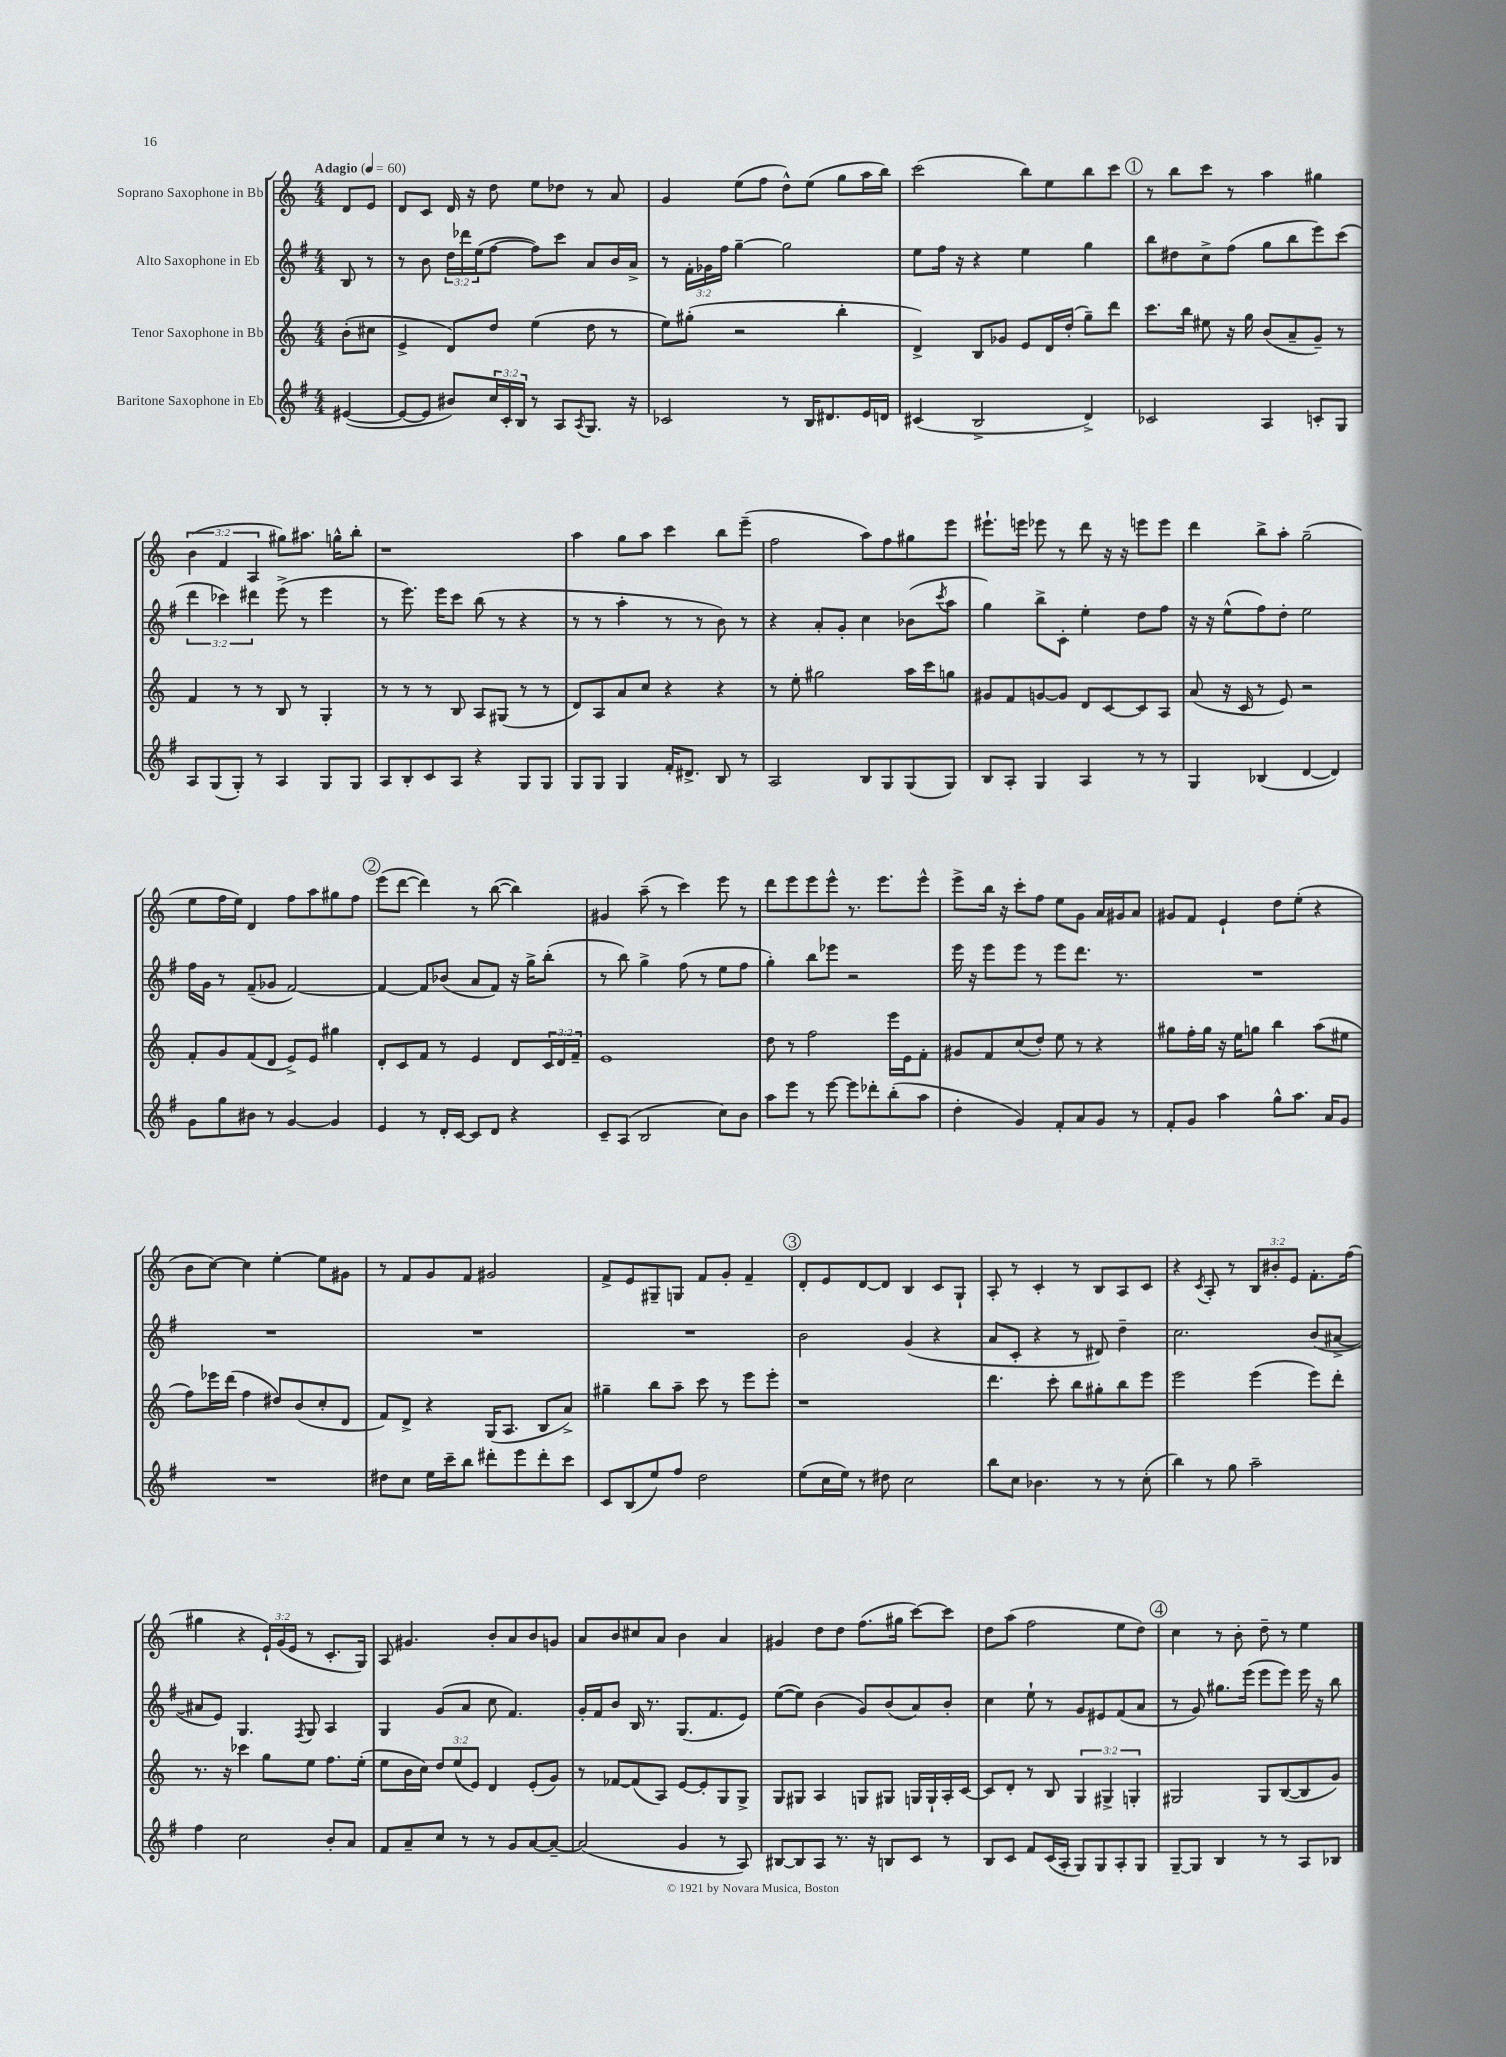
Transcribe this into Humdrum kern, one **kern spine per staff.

**kern	**kern	**kern	**kern
*staff4	*staff3	*staff2	*staff1
*clefG2	*clefG2	*clefG2	*clefG2
*k[f#]	*k[]	*k[f#]	*k[]
*M4/4	*M4/4	*M4/4	*M4/4
*MM60	*MM60	*MM60	*MM60
([4e#	(8b'	8B	8d
.	8cc#	8r	8e
=	=	=	=
8e#_	4e^	8r	8d
8e#]	.	8b	8c
8b#)	8d)	24dd	16d
.	.	24ddd-	.
.	.	.	16r
.	.	(24ee	.
24cc	8dd	[8ff#	8dd
24c'	.	.	.
24B	.	.	.
8r	(4ee	8ff#])	8ee
8A	.	8ccc	8dd-
8qA	.	.	.
8.G	8dd	8a	8r
.	8r	16b	8a
16r	.	16a^	.
=	=	=	=
2c-	8ee)	8r	4g
.	(8gg#'	24f#'	.
.	.	24g-	.
.	.	24ff#	.
.	2r	[4gg~	(8ee
.	.	.	8ff
8r	.	2gg]	8dd^^)
16B	.	.	(8ee
8.d#	.	.	.
.	4bb'	.	8gg
16e	.	.	16aa
16d	.	.	16bb)
=	=	=	=
(4c#	4d^)	8ee	(2ccc
.	.	16ff#	.
.	.	16r	.
2B^	8B	4r	.
.	8g-	.	.
.	8e	4ee	8bb)
.	16d	.	8ee
.	(16dd'	.	.
4d^)	8gg~)	4gg	8bb
.	8ddd	.	8ccc
=	=	=	=
2c-	8.ccc	8bb	8r
.	.	8dd#	8bb
.	16bb	.	.
.	8ee#	8cc^	8ccc
.	16r	(8ff#	8r
.	16gg	.	.
4A	(8b	8gg	4aa
.	8a~	8bb	.
8c'	8g~)	8eee)	4gg#
8G	8r	(8ccc	.
=	=	=	=
8A	4f	6ddd	(6b
(8G	.	.	.
.	.	6ccc-)	6f
8G')	8r	.	.
.	.	6ddd#	6A
8r	8r	.	.
4A	8B	(8eee^	8gg#)
.	8r	8r	8.aa#
8G	4G'	4eee	.
.	.	.	16gg^^
8G	.	.	8bb'
=	=	=	=
8A	8r	8r	1r
8B'	8r	8.eee)	.
8c	8r	.	.
.	.	16eee	.
8A	8B	8ccc	.
4r	8A	(8bb	.
.	(8G#	8r	.
8G	8r	4r	.
8G	8r	.	.
=	=	=	=
8G	8d)	8r	4aa
8G	8A	8r	.
4G	8a	4aa'	8gg
.	8cc	.	8aa
16f#'	4r	8r	4ccc
8.d#^	.	.	.
.	.	8r	.
8B	4r	8b)	8bb
8r	.	8r	(8eee~
=	=	=	=
2A	8r	4r	2ff
.	8ee'	.	.
.	2gg#	8a'	.
.	.	8g'	.
8B	.	4cc	8aa)
8G	.	.	8ff
(8G	16aa	(8b-	8gg#
.	16ccc	.	.
.	.	8qccc	.
8G)	8gg	8aa	8eee
=	=	=	=
8B	8g#	4gg)	8.eee#`
8A'	8f	.	.
.	.	.	16eee
4G	[8g	8bb^	8eee-
.	8g]	8c'	8r
4A	8d	4ee'	8ddd
.	[8c	.	16r
.	.	.	16r
8r	8c]	8dd	8eee
8r	8A	8ff#	8eee
=	=	=	=
4G	(8a	16r	4ddd
.	.	16r	.
.	16r	(8ee^^	.
.	16c	.	.
(4B-	8r	8ff#)	8bb^
.	8e)	8dd'	8aa'
[4d	2r	2ee	(2gg~
4d])	.	.	.
=	=	=	=
8g	8f'	16ff#	8ee
.	.	16g	.
8gg	8g	8r	16ff
.	.	.	16ee)
8b#	(8f	(8f#~	4d
8r	8d	8g-	.
[4g	8e^)	[2f#)	8ff
.	8e	.	8aa
4g]	4gg#	.	8gg#
.	.	.	8ff
=	=	=	=
4e	8d'	4f#_	(8eee
.	8c	.	[8ddd
8r	8f	8f#]	4ddd])
16d'	8r	(8b-	.
[16c	.	.	.
8c]	4e	8a	8r
8d	.	8f#)	([8bb
4r	8d	16r	4bb])
.	.	16gg^	.
.	24c	(8bb'	.
.	24d	.	.
.	24f~	.	.
=	=	=	=
8c~	1e	8r	4g#
(8A	.	8bb)	.
2B	.	4gg^	(8aa~
.	.	.	8r
.	.	(8ff#	4ccc)
.	.	8r	.
8cc)	.	8ee	8eee
8b	.	8ff#	8r
=	=	=	=
8aa	8dd	4gg')	8ddd
8eee	8r	.	8eee
8r	2ff	8bb	8eee
[8eee	.	8eee-	8eee^^
8eee]	.	2r	8.r
8ddd-'	.	.	.
.	.	.	8.eee
(8bb'	16eee	.	.
.	16e	.	.
8aa	8f'	.	8eee^^
=	=	=	=
4dd'	8g#	16eee	8eee^
.	.	16r	.
.	8f	8eee	16bb
.	.	.	16r
4g)	(8cc	8eee	8ccc'
.	8dd')	8r	8ff
8f#'	8ee	8eee	8ee
8a	8r	8.ddd	8g
8g	4r	.	16a
.	.	8.r	16g#
8r	.	.	8a
=	=	=	=
8f#'	8gg#	1r	8g#
8g	16ff'	.	8f
.	16gg#	.	.
4aa	16r	.	4e`
.	16ee	.	.
.	8gg	.	.
8gg^^	4bb	.	8dd
8.aa	.	.	(8ee'
.	(8aa	.	4r
16a	.	.	.
8g	8ee#	.	.
=	=	=	=
1r	8ff)	1r	8b
.	16eee-	.	[8cc)
.	(16ddd	.	.
.	4ff	.	4cc]
.	8dd#)	.	[4ee'
.	(8b	.	.
.	8cc'	.	8ee]
.	8d	.	8g#
=	=	=	=
8dd#	8f)	1r	8r
8cc	8d^	.	8f
16ee	4r	.	8g
16ccc~	.	.	.
8bb	.	.	8f
8ddd#'	(16G	.	2g#
.	8.A	.	.
8eee	.	.	.
8ddd#'	8B	.	.
8ccc	8a^)	.	.
=	=	=	=
8c	4gg#~	1r	8f^
(8B	.	.	8e
8ee)	8bb	.	8G#~
8ff#	8aa~	.	8G
2dd	8ccc	.	8f
.	8r	.	8g'
.	8eee	.	4f~
.	8eee'	.	.
=	=	=	=
(8ee	1r	2b	8d'
16cc	.	.	8e
16ee)	.	.	.
8r	.	.	[8d
8dd#	.	.	8d]
2cc	.	(4g	4B
.	.	4r	8c
.	.	.	8G`
=	=	=	=
8bb	4.ddd	8a	8A'
8cc	.	8c'	8r
4.b-	.	4r	4c'
.	8ccc'	.	.
.	8bb	8r	8r
8r	8gg#'	8d#)	8B
8r	8bb	4dd~	8A
(8cc'	8eee	.	8c
=	=	=	=
4bb)	2eee	2.cc	4r
.	.	.	8qc
8r	.	.	8A'
8gg	.	.	8r
2aa~	(4eee	.	12B
.	.	.	12b#'
.	.	.	12e
.	8eee)	(8b	8.f'
.	8ddd'	[8a#^	.
.	.	.	(16ff
=	=	=	=
4ff#	8.r	8a#]	4gg#
.	.	8e)	.
.	16r	.	.
2cc	4ccc-	4.G	4r
.	8gg	.	24e`)
.	.	.	(24g
.	.	.	24e
.	.	8qF#	.
.	8ee	8G	8r
8b'	8.ff	4A	8.c'
8a	.	.	.
.	(16ee'	.	16G)
=	=	=	=
8f#	8ee	4G	8A
8a~	16b	.	4.g#
.	16cc)	.	.
8cc	12dd	(8g	.
.	(12ee	.	.
8r	.	8a	.
.	12e)	.	.
8r	4d	8cc	8b'
8g	.	4.f#)	8a
[8a	(8e'	.	8b
8a~_	8g)	.	8g
=	=	=	=
(2a]	8r	16g'	8a
.	.	16f#	.
.	[8f-	8b	8b
.	(8f-]	16B	8cc#
.	.	8.r	.
.	8A)	.	8a
4g	[8e	(8.G	4b
.	8e']	.	.
.	.	8.f#	.
8r	8G	.	4a
8A)	8G^	8e)	.
=	=	=	=
[8B#	8G	([8ee	4g#
8B#]	8G#	8ee])	.
8A	4A	(4b	8dd
8.r	.	.	8dd
.	8G	8g)	(8.ff
16r	.	.	.
8B	8G#	(8b	.
.	.	.	16gg#
8c	16G	8a)	[8ccc)
.	16G`	.	.
8r	16A'	8b'	8ccc]
.	[16c	.	.
=	=	=	=
8B	8c]	4cc	8dd
8c	8d'	.	(8aa
8f#	8r	8ee`	2ff
(16c	8B	8r	.
16A'	.	.	.
8G)	6G	8g	.
8G	.	8e#	.
.	6G#^	.	.
8A'	.	(8f#	8ee
.	6G'	.	.
8G	.	8a	8dd)
=	=	=	=
[8G~	2G#	8r	4cc
8G]	.	8g)	.
4B	.	8.gg#	8r
.	.	.	8b'
.	.	(16eee	.
8r	8G#	8eee	8dd~
8r	([8B	8eee)	8r
8A	8B]	16eee	4ee
.	.	16r	.
8B-	8g)	8bb	.
==	==	==	==
*-	*-	*-	*-
